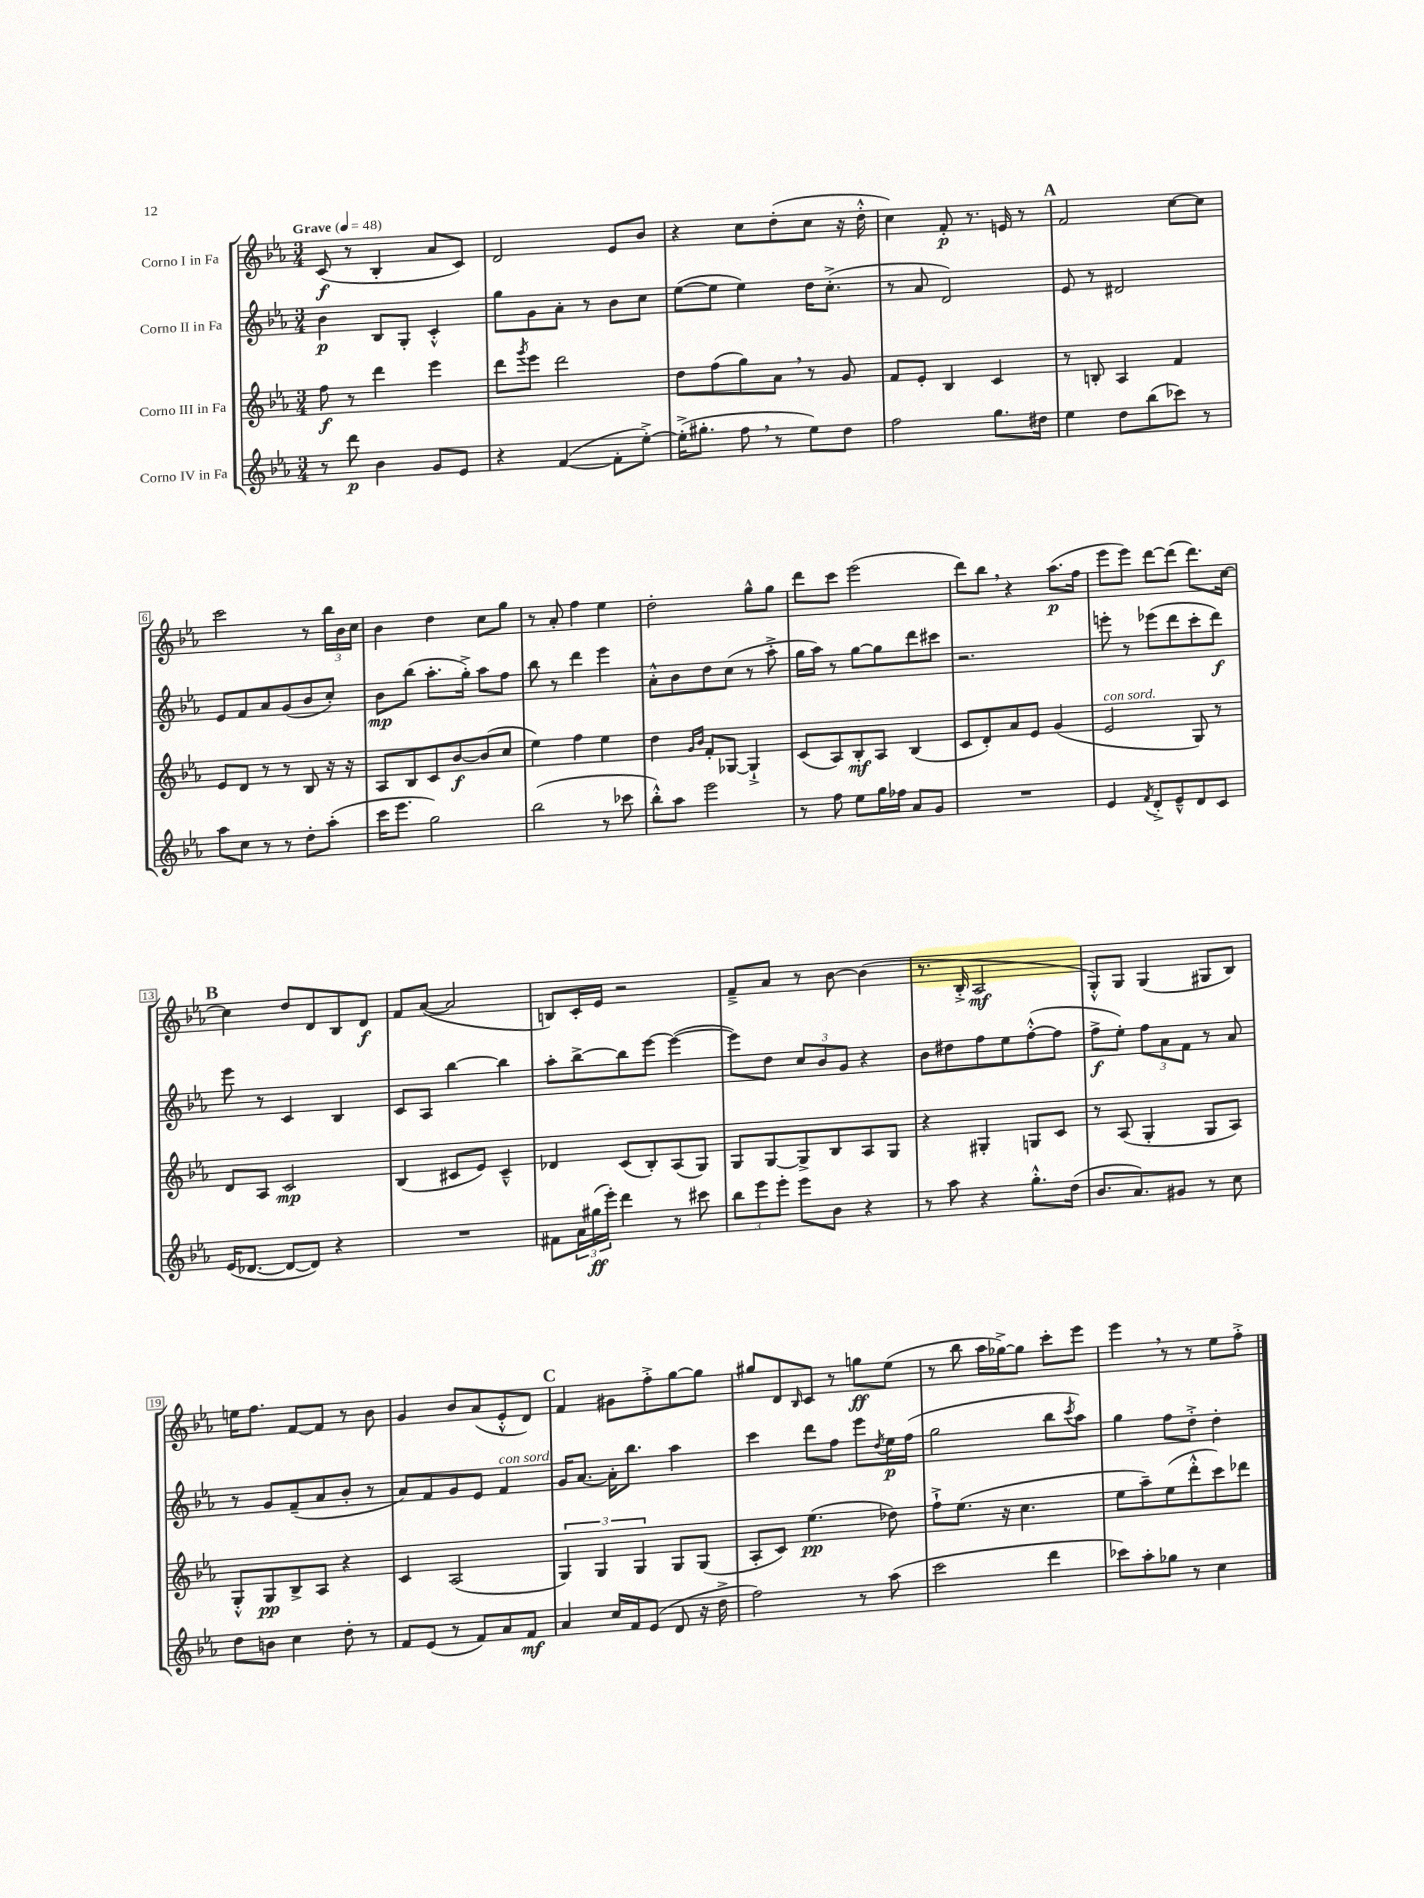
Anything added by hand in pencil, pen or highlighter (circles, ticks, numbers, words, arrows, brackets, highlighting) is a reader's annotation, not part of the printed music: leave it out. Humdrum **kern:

**kern	**kern	**kern	**kern
*staff4	*staff3	*staff2	*staff1
*clefG2	*clefG2	*clefG2	*clefG2
*k[b-e-a-]	*k[b-e-a-]	*k[b-e-a-]	*k[b-e-a-]
*M3/4	*M3/4	*M3/4	*M3/4
*MM48	*MM48	*MM48	*MM48
8r	8ff\	4b-\	(8c/
8ddd\	8r	.	8r
4b-\	4ddd\	8B-/L	4B-'/
.	.	8G'/J	.
8g/L	4eee-\	4c'^^/	8a-/L
8e-/J	.	.	8c/J)
=	=	=	=
4r	8ddd\L	8gg\L	2d/
.	8qggg/	.	.
.	8eee-\J	8g\	.
([4f/	2ddd\	8a-'\J	.
.	.	8r	.
8f'\]L	.	8b-\L	8e-/L
[8ee-'^\J)	.	8cc\J	8b-/J
=	=	=	=
(16ee-'^\]LK	8dd\L	([8ee-\L	4r
8.gg#'\J	.	.	.
.	(8ff\	8ee-\]J	.
8ff\	8gg\)	4ee-\)	8cc\L
8r	8a-\J	.	(8dd'\
8ee-\L)	8r	16dd\LK	8cc\J
.	.	(8.cc'^\J	.
8dd\J	8g/	.	16r
.	.	.	16dd'^^\
=	=	=	=
2ff\	8f/L	8r	4cc\)
.	8e-'/J	8a-/	.
.	4B-/	2d/)	8f'/
.	.	.	8.r
8.gg\L	4c/	.	.
.	.	.	16e/
.	.	.	8r
16dd#\Jk	.	.	.
=	=	=	=
4ee-\	8r	8e-/	2f/
.	8B'/	8r	.
8dd\L	4A-/	2d#/	.
(8bb-\	.	.	.
8ccc-\J)	4f/	.	[8cc\L
8r	.	.	8cc\]J
=	=	=	=
8aa-\L	8e-/L	8e-/L	2ccc\
8cc\J	8d/J	8f/	.
8r	8r	8a-/	.
8r	8r	(8g/	.
8dd'\L	8B-/	8b-/	8r
(8aa-'\J	16r	8cc'/J)	24bb-\LL
.	.	.	24b-\
.	16r	.	.
.	.	.	24cc\JJ
=	=	=	=
16ccc\LK	8A-/L	8b-\L	4b-\
8.eee-\J	.	.	.
.	8B-/	(8bb-\J	.
2gg\)	8c/	8.aa-'\L	4dd\
.	[8b-/	.	.
.	.	16gg'^\Jk)	.
.	(8b-/]	8aa-\L	8cc\L
.	8cc/J	8ff\J	8gg\J
=	=	=	=
(2bb-\	4ee-\)	8bb-\	8r
.	.	8r	8a-'/
.	4ff\	4ddd\	4ff\
8r	4ee-\	4eee-\	4ee-\
8ccc-\	.	.	.
=	=	=	=
8bb-'^^\L)	4dd\	8a-'^^\L	2dd'\
8aa-\J	.	8b-\	.
.	16qqg/LL	.	.
.	16qqb-/JJ	.	.
2eee-\	8f'/L	8dd\	.
.	[8G-/J	(8cc\J	.
.	4G-`^/]	8r	8gg^^\L
.	.	8aa-'^\	8gg\J
=	=	=	=
8r	(8c/L	16gg\LL	8ddd\L
.	.	16aa-\JJ)	.
8ff\	8A-/)	8r	8ccc\J
8ee-\L	8B-'/	[8gg\L	(2eee-\
16gg\L	8A-/J	8gg\]	.
16ff-\JJ	.	.	.
8a-/L	(4B-/	8ddd\	.
8g/J	.	8ccc#\J	.
=	=	=	=
2.r	8c/L	2.r	8ddd\L)
.	8d'/)	.	8bb-\J
.	8a-/	.	4r
.	8e-/J	.	.
.	(4g/	.	(8.aa-\L
.	.	.	16ff\Jk
=	=	=	=
4e-/	2e-/	8eee'\	8eee-\L
.	.	8r	8eee-\J)
8qf/	.	.	.
8d'^/L	.	(8eee-\L	[8ddd\L
8e-~^^/	.	8ddd\	(8ddd\]J
8d/	8G/)	8ccc'\	8.ddd\L)
8c/J	8r	8ddd\J)	.
.	.	.	[16cc\Jk
=	=	=	=
(16e-/LK	8d/L	8eee-\	4cc\]
[8.d-/J	.	.	.
.	8A-/J	8r	.
8d-/_L	2c/	4c/	8dd/L
8d-/]J)	.	.	8d/
4r	.	4B-/	8B-/
.	.	.	8d/J
=	=	=	=
2.r	(4B-/	8c/L	8f/L
.	.	8A-/J	([8a-/J
.	8c#/L	[4bb-\	2a-/]
.	8e-/J)	.	.
.	4c#~^^/	4bb-\]	.
=	=	=	=
8f#\L	4d-/	8aa-'\L	8B/L)
24a-\L	.	[8bb-^\	16c'/L
(24gg#\	.	.	.
.	.	.	16e-/JJ
24eee-'\JJ)	.	.	.
4ddd\	(8c/L	8bb-\]	2r
.	8B-'/)	[8eee-\J	.
8r	(8A-/	(4eee-\_	.
8ccc#\	8G/J)	.	.
=	=	=	=
12bb-\L	8G/L	8eee-\]L)	8f~^/L
12eee-\	.	.	.
.	[8G/	8dd\J	8a-/J
12eee-'\J	.	.	.
8eee-\L	8G^/]	12cc/L	8r
.	.	12b-/	.
8b-\J	8B-/	.	[8b-\
.	.	12g/J	.
4r	8A-/	4r	(4b-\]
.	8G/J	.	.
=	=	=	=
8r	4r	8b-\L	8.r
8aa-\	.	8dd#\	.
.	.	.	16B-'^/
4r	4G#'/	8ff\	2A-/
.	.	8ee-\	.
8.gg'^^\L	8G/L	([8ff'^^\	.
.	8c/J	8ff\]J	.
(16dd\Jk	.	.	.
=	=	=	=
8.b-/L	8r	8ff^\L	8G'^^/L)
.	(8A-/	8ee-'\J)	8G/J
8.a-/)	.	.	.
.	4G'/	12ff\L	(4G/
.	.	12a-\	.
8g#/J	.	.	.
.	.	12f\J	.
8r	8G/L	8r	8G#/L
8cc\	8A-/J)	8a-/	8B-/J)
=	=	=	=
8dd\L	8G'^^/L	8r	16ee\LK
.	.	.	8.ff\J
8b\J	8G/	8g/L	.
4cc\	8B-^/	(8f~/	[8f/L
.	8A-/J	8a-/	8f/]J
8dd'\	4r	8b-'/J	8r
8r	.	8r	8b-\
=	=	=	=
8f/L	4c/	8a-/L)	4g/
(8e-/J	.	8f/	.
8r	(2A-/	8g/	8b-/L
8f/L)	.	8e-/J	(8a-/
8a-/	.	4f/	8e-'^^/
8f/J	.	.	8d/J)
=	=	=	=
4a-/	6G/)	16g/LK	4f/
.	.	[8.a-/J	.
.	6G/	.	.
16cc/LL	.	16a-'\]LK	8g#\L
16f/J	.	8.bb-\J	.
.	6G/	.	.
(8e-/J	.	.	8ff'^\
8d/	8G/L	4aa-\	[8gg\
16r	(8G/J	.	8gg\]J
16dd^\	.	.	.
=	=	=	=
2ff\)	8A-'/L	4ccc\	8gg#/L
.	8c/J)	.	8d/
.	.	.	16qqB-/
.	(4.ee-\	8ddd\L	8c/J
.	.	8ff\J	8r
8r	.	8eee-\L	8gg\L
.	.	8qdd/	.
(8aa-\	8dd-\)	16ee-\L	(8ee-\J
.	.	(16ff\JJ	.
=	=	=	=
2ccc\	8ff`^\L	2gg\	8r
.	(8.ee-\J	.	8bb-\
.	.	.	16aa-\LL
.	16r	.	[16gg-^\J)
.	4.cc\	.	8gg-\]J
4ddd\	.	8bb-\L	8ccc'\L
.	.	8qccc/	.
.	.	8aa-\J)	8eee-\J
=	=	=	=
8ccc-\L)	8ee-\L	4gg\	4eee-\
8aa-'\	8aa-~\)	.	.
8gg-\J	(8ee-\	8ff\L	8r
8r	8ddd'^^\	8dd'^\J	8r
4cc\	8ccc\)	4dd'\	8ee-\L
.	8ddd-\J	.	8ff'^\J
==	==	==	==
*-	*-	*-	*-
